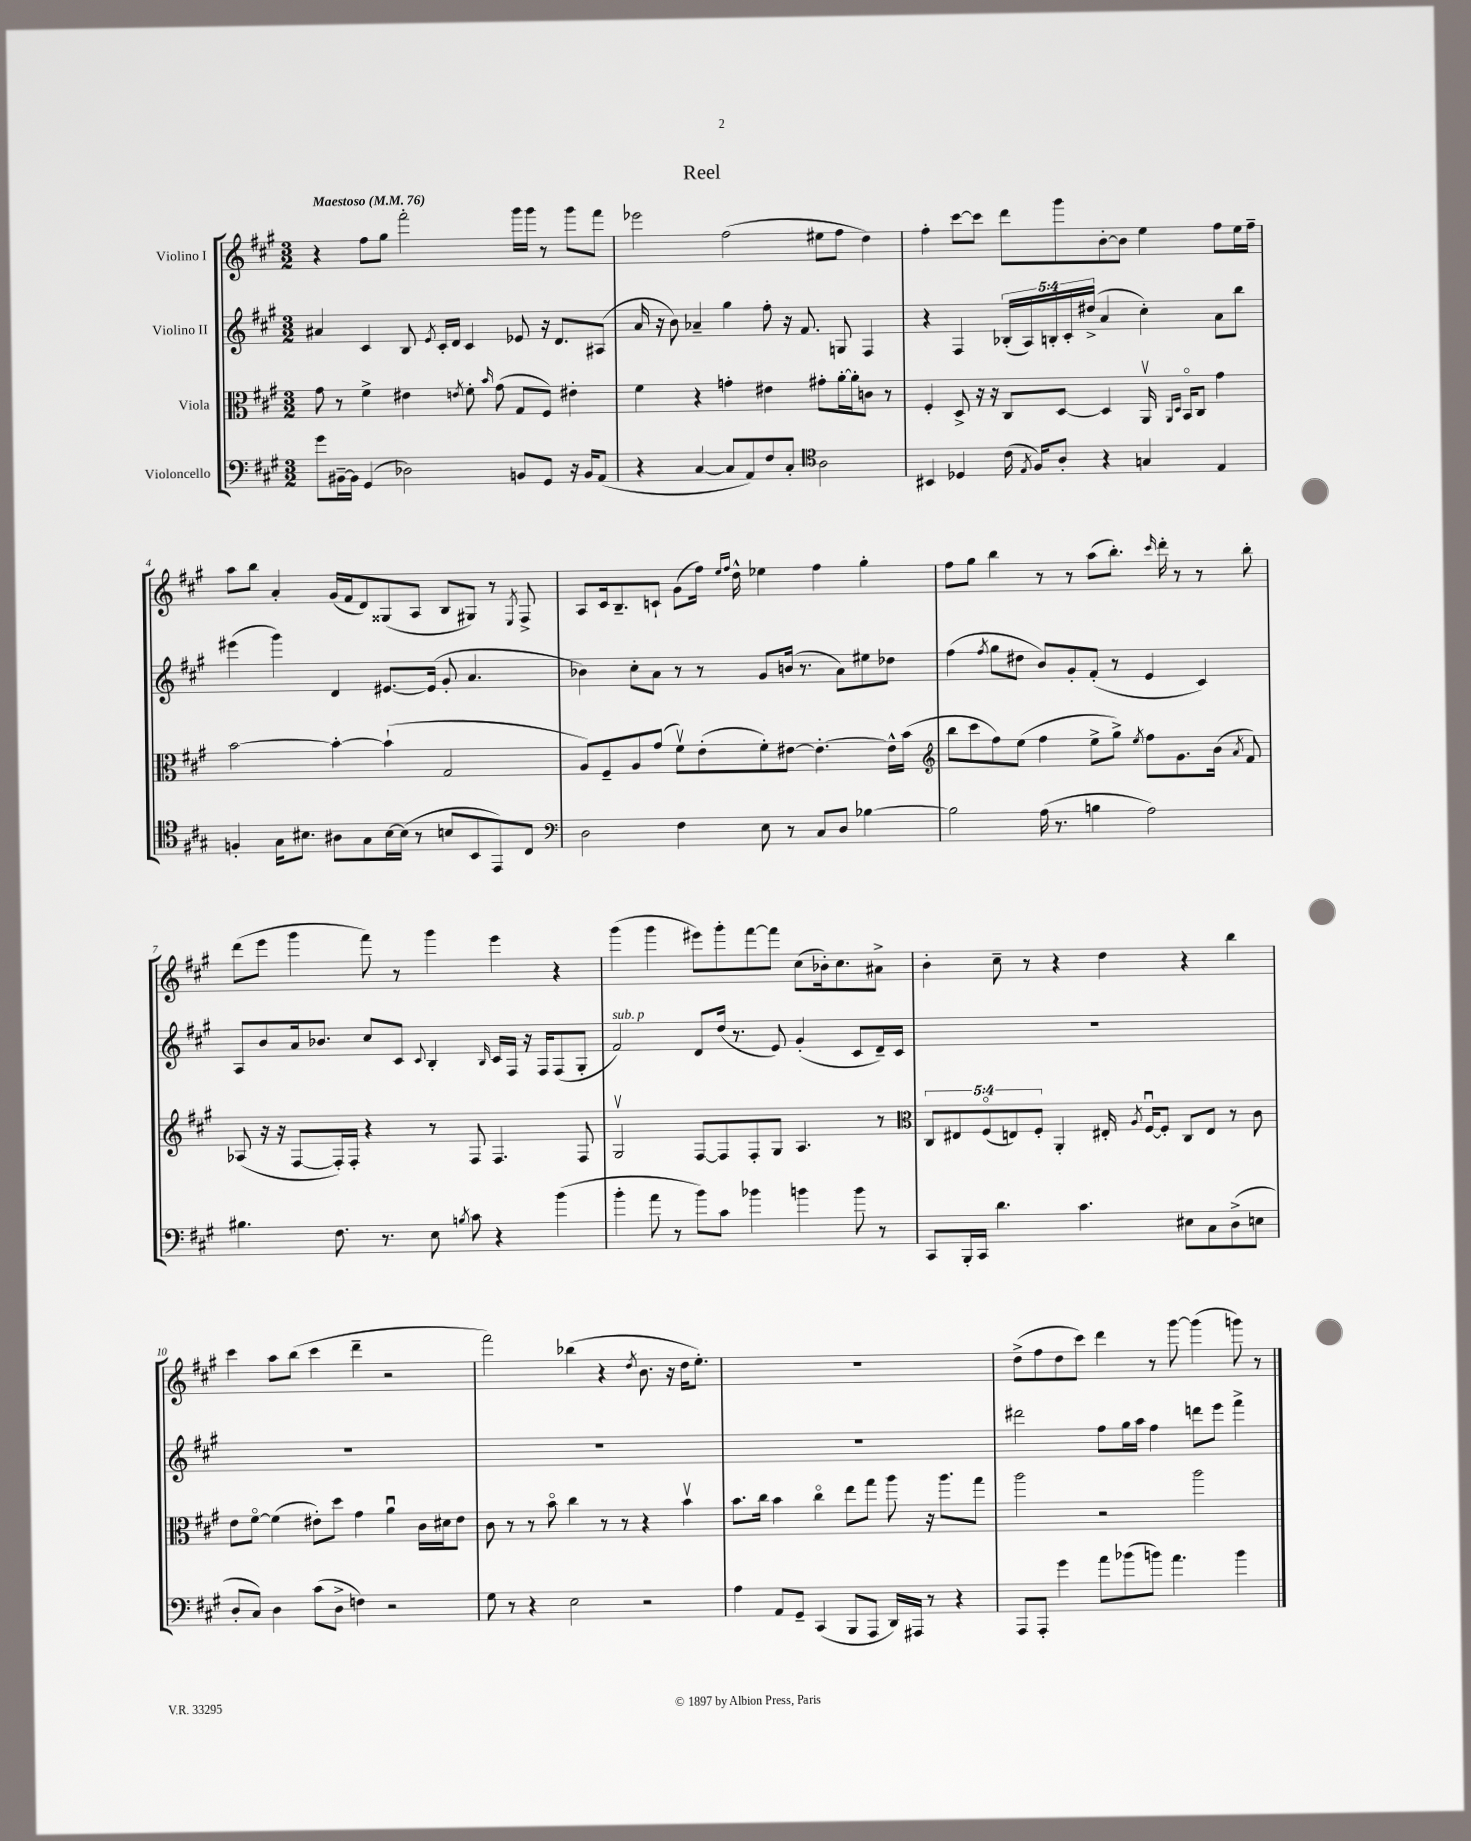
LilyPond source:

\header { title = "Reel" }
<<
\new StaffGroup <<
\new Staff = "s0" \with { instrumentName = "Violino I" } {
    \clef treble \key a \major \numericTimeSignature \time 3/2 \tempo "Maestoso" 4 = 76
    \autoBeamOff r4 fis''8[ gis''8] fis'''2-. gis'''16[ gis'''16] r8 gis'''8[ fis'''8] |
    ees'''2 fis''2( eis''8[ fis''8] d''4) |
    fis''4-. cis'''8[~ cis'''8] d'''8[ gis'''8 b'8~-. b'8] e''4 fis''8[ e''16 fis''16]-- |
    a''8[ b''8] a'4-. gis'16[( fis'16 d'8) gisis8( a8] b8[ gis8]) r8 \acciaccatura { e8 } fis8-> |
    a8[ cis'16 b8.-- c'8]-! gis'8[( fis''16]) \grace { e''16[ fis''16] } d''16-^ ees''4 fis''4 gis''4-. |
    fis''8[ gis''8] b''4 r8 r8 a''8[( b''8.]-.) \grace { cis'''16 } d'''16-. r8 r8 b''8-. |
    d'''8[( e'''8] gis'''4 fis'''8) r8 gis'''4 e'''4 r4 |
    gis'''4( gis'''4 eis'''8[) gis'''8-. fis'''8~ fis'''8] cis''8[( bes'16-.) cis''8. ais'8]-> |
    b'4-. cis''8-- r8 r4 d''4 r4 b''4 |
    cis'''4 a''8[ b''8]( cis'''4 d'''4-- r2 |
    fis'''2) bes''4( r4 \acciaccatura { d''8 } b'8. r16 d''16[ e''8.]-.) |
    R1. |
    d''8[->( fis''8 d''8 cis'''8]) d'''4 r8 gis'''8~ gis'''4( g'''8) r8 \bar "|." |
}
\new Staff = "s1" \with { instrumentName = "Violino II" } {
    \clef treble \key a \major \numericTimeSignature \time 3/2 \override Staff.TupletNumber.text = #tuplet-number::calc-fraction-text
    \autoBeamOff ais'4 cis'4 b8 \acciaccatura { e'8 } cis'16[-. d'16] cis'4 ees'8 r16 d'8.[ ais8]( |
    a'16 r16 b'8) aes'4-- gis''4 fis''8-. r16 fis'8. g8 fis4 |
    r4 fis4 \tuplet 5/4 { bes16[-.( a16) b16-. cis'16-. dis''16]->( } a'4 cis''4-.) a'8[ b''8] |
    eis'''4( gis'''4) d'4 eis'8.[~ eis'16]( gis'8-. a'4. |
    bes'4) cis''8[-. a'8] r8 r8 gis'8[ b'16]( r8. a'8[) eis''8 des''8] |
    fis''4( \acciaccatura { fis''8 } gis''8[ dis''8] b'8[) gis'8-. fis'8]-.( r8 e'4 cis'4) |
    a8[ b'8 a'16 bes'8.] cis''8[ cis'8] \appoggiatura { cis'8 } b4-. \grace { b16 } cis'16[ fis16] r16 fis16[ fis8( gis8]-. |
    fis'2^\markup { \italic "sub. p" }) d'8[ d''16]( r8. e'8) gis'4-.( cis'8[ d'16--) cis'16] |
    R1. |
    R1. |
    R1. |
    R1. |
    dis'''2 fis''8[ gis''16 a''16] fis''4 d'''8[ e'''8] fis'''4-> \bar "|." |
}
\new Staff = "s2" \with { instrumentName = "Viola" } {
    \clef alto \key a \major \numericTimeSignature \time 3/2 \override Staff.TupletNumber.text = #tuplet-number::calc-fraction-text
    \autoBeamOff gis'8 r8 fis'4-> eis'4 \acciaccatura { e'8 } fis'8-. \grace { b'16 } gis'8( gis8[ fis8]) eis'4-. |
    fis'4 r4 g'4-. eis'4 gis'8[-. a'16~-. a'16-. c'8] r8 |
    fis4-. d8-> r16 r16 cis8[ d8]~ d4 a,16\upbow \grace { a,16[ d16] } b,16[\flageolet cis8] gis'4 |
    b'2~ b'4~-. b'4-!( gis2 |
    a8[) fis8-- a8 gis'8]( fis'8[\upbow) e'8-.( fis'8-.) eis'8]~ eis'4.~-. eis'16[-^ b'16]( |
    \clef treble b''8[ cis'''8 fis''8) e''8]( fis''4 e''8[-> gis''8]->) \acciaccatura { e''8 } fis''8[ gis'8. b'16]( \acciaccatura { a'8 } fis'8) |
    aes8( r16 r16 fis8[~ fis16-.) fis16]-. r4 r8 fis8 fis4. fis8 |
    gis2\upbow fis8[~ fis8 fis8-. gis8] a4. r8 |
    \clef alto \tuplet 5/4 { cis8[ eis8 fis8\flageolet( e8) fis8]-. } a,4-. eis16-. \acciaccatura { a8 } fis16[~\downbow fis8]-. cis8[ eis8] r8 cis'8 |
    e'8[ fis'8]~\flageolet fis'4( eis'8[-.) d''8] gis'4 a'4\downbow cis'16[ dis'16 eis'8] |
    cis'8 r8 r8 b'8\flageolet cis''4 r8 r8 r4 b'4\upbow |
    b'8.[ cis''16] b'4 cis''4\flageolet e''8[ gis''8] a''8 r16 a''8.[ gis''8] |
    a''2 r2 a''2 \bar "|." |
}
\new Staff = "s3" \with { instrumentName = "Violoncello" } {
    \clef bass \key a \major \numericTimeSignature \time 3/2
    \autoBeamOff gis'8[ bis,16~-- bis,16] gis,4( des2) b,8[ gis,8] r16 b,16[ a,8]( |
    r4 cis4~ cis8[ a,8) fis8 cis8]-. \clef tenor a2 |
    bis,4 des4 cis'16( \acciaccatura { e8 } fis16[) a8]-. r4 g4 e4 |
    f4-. gis16[ bis8.] ais8[ gis8 bis16~ bis16]( r8 b8[ b,8 e,8) cis8] |
    \clef bass d2 fis4 e8 r8 cis8[ d8] bes4~ |
    bes2 a16( r8. b4 a2) |
    bis4. fis8. r8. e8 \acciaccatura { b8 } cis'8 r4 b'4( |
    b'4-. a'8 r8 b'8[) cis'8] bes'4 b'4 b'8 r8 |
    cis,8[ b,,16-. cis,16] d'4. cis'4. eis8[ cis8 d8->( e8] |
    d8[-. cis8]) d4 cis'8[( d8]-> f4) r2 |
    gis8 r8 r4 e2 r2 |
    a4 a,8[ gis,8]-- cis,4( b,,8[ a,,8] d,16[) ais,,16] r8 r4 |
    a,,8[ a,,8]-. gis'4 a'8[ bes'8( b'8]) a'4. b'4 \bar "|." |
}
>>
>>
